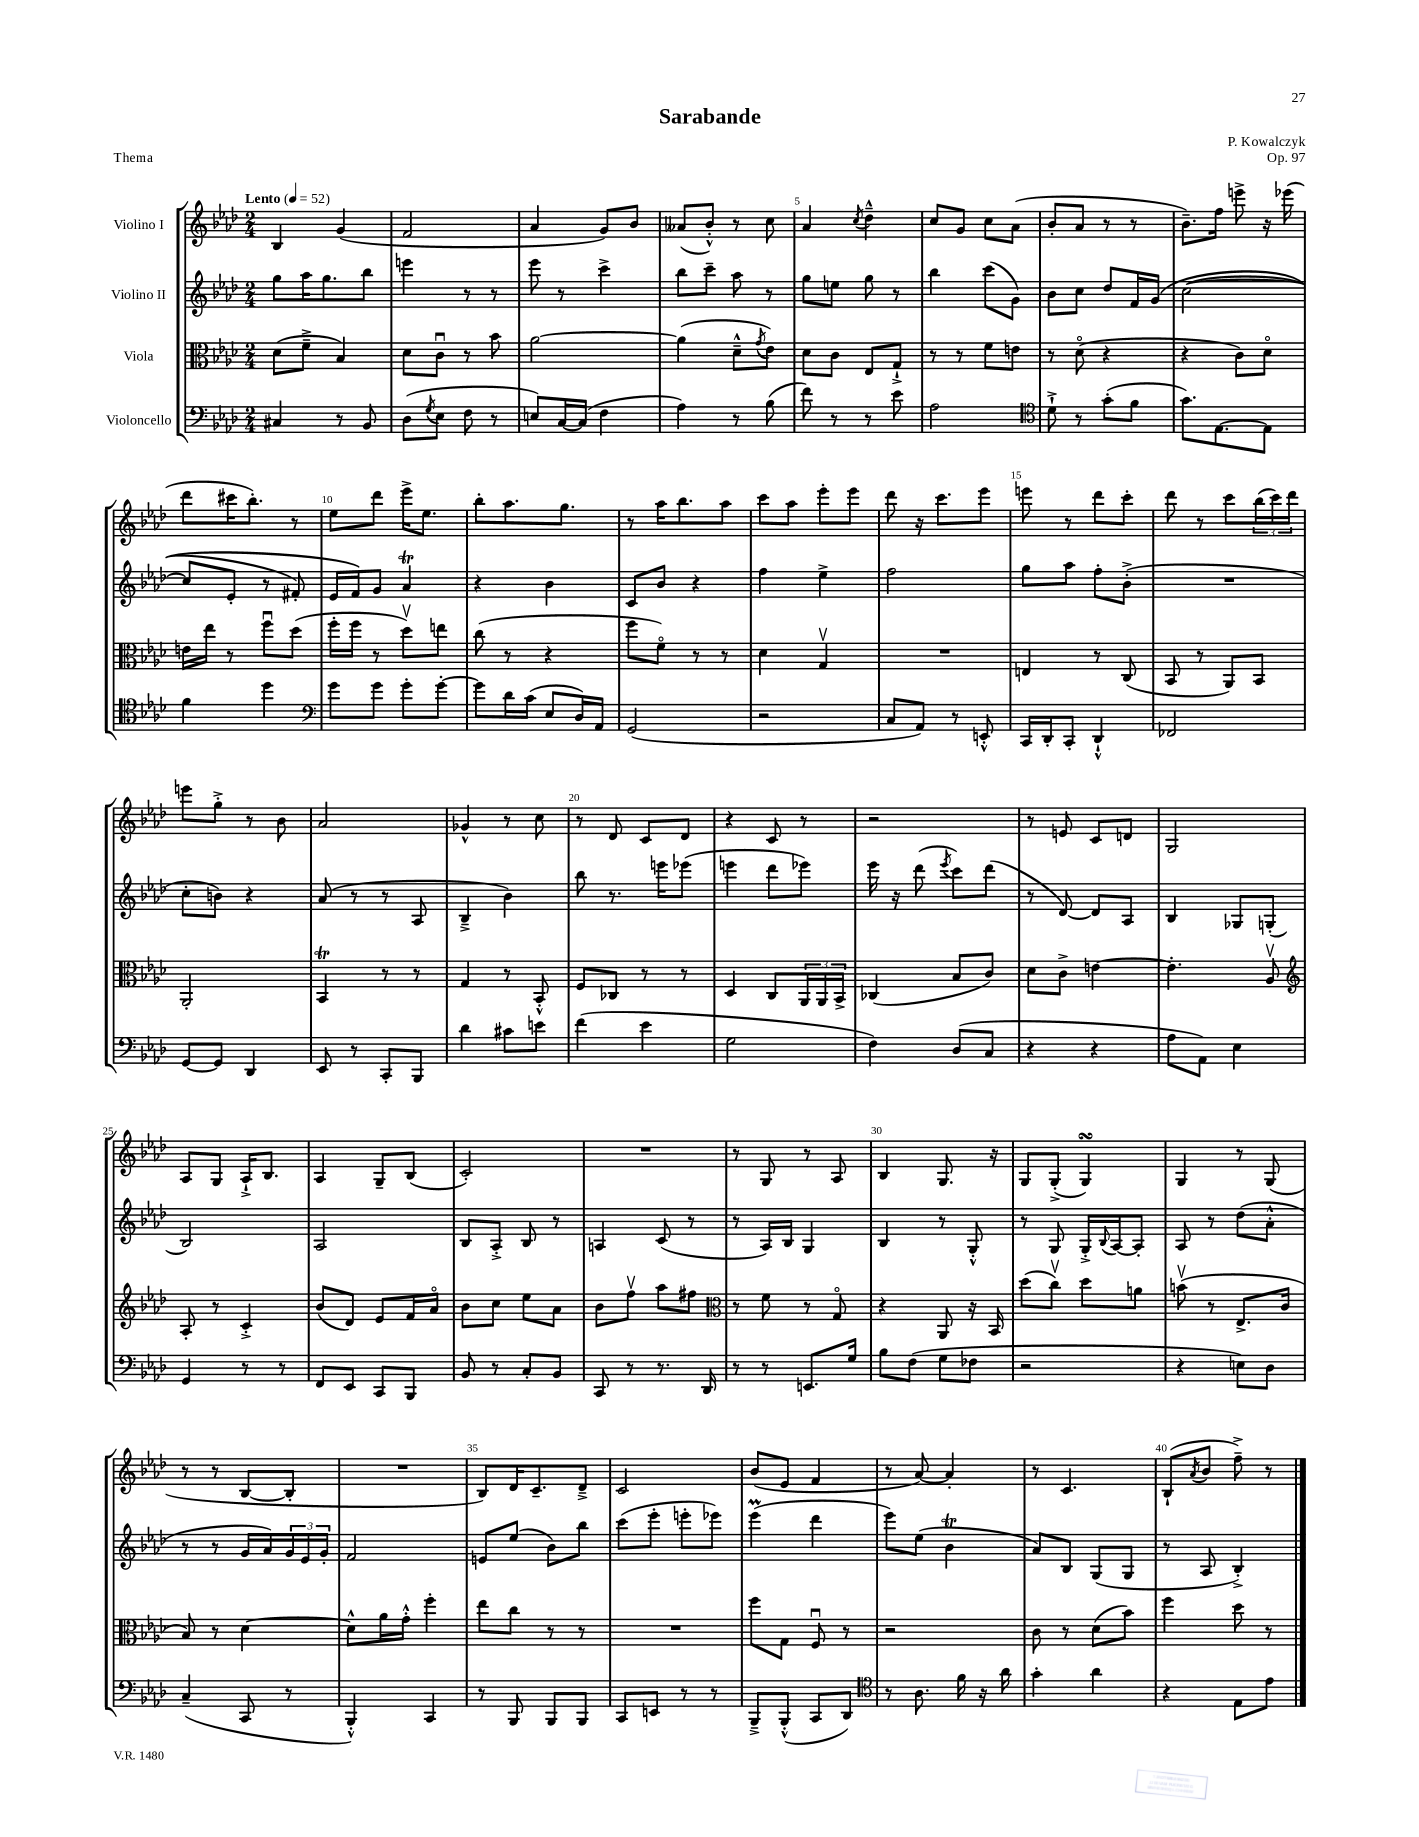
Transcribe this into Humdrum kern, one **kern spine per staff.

**kern	**kern	**kern	**kern
*staff4	*staff3	*staff2	*staff1
*clefF4	*clefC3	*clefG2	*clefG2
*k[b-e-a-d-]	*k[b-e-a-d-]	*k[b-e-a-d-]	*k[b-e-a-d-]
*M2/4	*M2/4	*M2/4	*M2/4
*MM52	*MM52	*MM52	*MM52
4C#	(8d-	8gg	4B-
.	8f~^	16aa-	.
.	.	8.gg	.
8r	4B-)	.	(4g
8BB-	.	8bb-	.
=	=	=	=
(8D-	8d-	4eee	2f
8qG	.	.	.
8E-	8cu	.	.
8F	8r	8r	.
8r	8b-	8r	.
=	=	=	=
8E)	[2a-	8eee-	4a-
[16C	.	8r	.
(16C]	.	.	.
4F	.	4ccc^	8g)
.	.	.	8b-
=	=	=	=
4A-)	(4a-]	8bb-	(8a--
.	.	8ccc~	8b-'^^)
8r	8d-~^^	8aa-	8r
.	8qg	.	.
(8B-	8e-)	8r	8cc
=	=	=	=
8f)	8d-	8gg	4a-
8r	8c	8ee	.
.	.	.	8qcc
8r	8E-	8gg	4dd-~^^
8e-	8G`^	8r	.
=	=	=	=
2A-	8r	4bb-	8cc
.	8r	.	8g
.	8f	(8ccc	8cc
.	8e	8g)	(8a-
=	=	=	=
*clefC4	*	*	*
8d-`^	8r	8b-	8b-'
8r	(8d-o	8cc	8a-
(8g'	4r	8dd-	8r
8f	.	16f	8r
.	.	&(16g	.
=	=	=	=
8.g)	4r	([2cc	8.b-~)
[8.E-	.	.	16ff
.	8c)	.	8eee^
8E-]	8d-o	.	16r
.	.	.	(16eee-
=	=	=	=
4f	16e	8cc]	8ddd-
.	16ee-	.	.
.	8r	8e-'	16ccc#
.	.	.	8.bb-')
4dd-	8ffu	8r	.
.	(8dd-	8f#')	8r
=	=	=	=
*clefF4	*	*	*
8g	16ff'	16e-	8ee-
.	16ff	16f&)	.
8g	8r	8g	8ddd-
8g'	8dd-v)	4a-	16eee-^
.	.	.	8.ee-
[8g'	8ee	.	.
=	=	=	=
8g]	(8cc	4r	8bb-'
16d-	8r	.	8.aa-
(16c	.	.	.
8E-	4r	4b-	.
.	.	.	8.gg
16D-)	.	.	.
16AA-	.	.	.
=	=	=	=
(2GG	8ff	8c	8r
.	8fo)	8b-	16aa-
.	.	.	8.bb-
.	8r	4r	.
.	8r	.	8aa-
=	=	=	=
2r	4d-	4ff	8ccc
.	.	.	8aa-
.	4Gv	4ee-^	8eee-'
.	.	.	8eee-
=	=	=	=
8C	2r	2ff	8ddd-
8AA-)	.	.	16r
.	.	.	8.ccc
8r	.	.	.
8EE'^^	.	.	8eee-
=	=	=	=
16CC	4E	8gg	8eee
16DD-'	.	.	.
8CC'	.	8aa-	8r
4DD-`^^	8r	8ff'	8ddd-
.	(8C	(8b-'^	8ccc'
=	=	=	=
2FF-	8BB-	2r	8ddd-
.	8r	.	8r
.	8AA-)	.	8ccc
.	8BB-	.	(24bb-
.	.	.	24ccc)
.	.	.	24ddd-
=	=	=	=
[8GG	2AA-'	8cc'	8eee
8GG]	.	8b)	8gg'^
4DD-	.	4r	8r
.	.	.	8b-
=	=	=	=
8EE-	4BB-	(8a-	2a-
8r	.	8r	.
8CC'	8r	8r	.
8BBB-	8r	8A-	.
=	=	=	=
4d-	4G	4B-~^	4g-^^
8c#	8r	4b-)	8r
8e	8BB-'^^	.	8cc
=	=	=	=
(4f	8F	8bb-	8r
.	8C-	8.r	8d-
4e-	8r	.	8c
.	.	16eee	.
.	8r	(8eee-	8d-
=	=	=	=
2G	4D-	4eee	4r
.	8C	8ddd-	8c
.	24AA-	8eee-)	8r
.	24AA-	.	.
.	24BB-^	.	.
=	=	=	=
4F)	(4C-	16eee-	2r
.	.	16r	.
.	.	(8ddd-	.
.	.	8qeee-	.
(8D-	8B-	8ccc)	.
8C	8c)	(8ddd-	.
=	=	=	=
4r	8d-	8r	8r
.	8c^	[8d-)	8e
4r	[4e	8d-]	8c
.	.	8A-	8d
=	=	=	=
8A-	4.e']	4B-	2G
8AA-)	.	.	.
4E-	.	8G-	.
.	8A-v	(8G'	.
=	=	=	=
*	*clefG2	*	*
4GG	8A-'	2B-)	8A-
.	8r	.	8G
8r	4c'^	.	16A-`^
.	.	.	8.B-
8r	.	.	.
=	=	=	=
8FF	(8b-	2A-	4A-
8EE-	8d-)	.	.
8CC	8e-	.	8G~
8BBB-	16f	.	(8B-
.	16a-o	.	.
=	=	=	=
8BB-	8b-	8B-	2c')
8r	8cc	8A-'^	.
8C'	8ee-	8B-	.
8BB-	8a-	8r	.
=	=	=	=
8CC	8b-	4A	2r
8r	8ffv	.	.
8.r	8aa-	(8c	.
.	8ff#	8r	.
16DD-	.	.	.
=	=	=	=
*	*clefC3	*	*
8r	8r	8r	8r
8r	8f	16A-)	8G
.	.	16B-	.
8.EE	8r	4G	8r
.	8Go	.	8A-
16G	.	.	.
=	=	=	=
8B-	4r	4B-	4B-
(8F	.	.	.
8G	8AA-	8r	8.G
8F-	16r	8G'^^	.
.	16BB-	.	16r
=	=	=	=
2r	(8dd-	8r	8G
.	8ccv)	8G	(8G'^
.	8dd-	16G'^	4G)
.	.	8qqB-	.
.	.	[16A-	.
.	8a	8A-']	.
=	=	=	=
4r	(8bv	8A-	4G
.	8r	8r	.
8E)	8.E-^	(8dd-	8r
8D-	.	8a-'^^	(8G
.	16c	.	.
=	=	=	=
(4C~	8B-)	8r	8r
.	8r	8r	8r
8CC	[4d-	16g	[8B-
.	.	16a-)	.
8r	.	24g	8B-']
.	.	24e-	.
.	.	24g'	.
=	=	=	=
4BBB-'^^)	8d-^^]	2f	2r
.	16a-	.	.
.	16g'^^	.	.
4CC	4ff'	.	.
=	=	=	=
8r	8ee-	8e	8B-)
8BBB-	8cc	(8ee-	16d-
.	.	.	8.c~
8BBB-	8r	8b-)	.
8BBB-	8r	8bb-	8d-~^
=	=	=	=
8CC	2r	(8ccc	2c
8EE	.	8eee-'	.
8r	.	8eee'	.
8r	.	8eee-)	.
=	=	=	=
8BBB-~^	8ff	(4eee-	(8b-
(8BBB-'^^	8G	.	8e-
8CC	8Fu	4ddd-	4f
8DD-)	8r	.	.
=	=	=	=
*clefC4	*	*	*
8r	2r	8eee-)	8r
8.A-	.	(8ee-	[8a-)
.	.	4b-	4a-']
16f	.	.	.
16r	.	.	.
16a-	.	.	.
=	=	=	=
4g'	8c	8a-)	8r
.	8r	8B-	4.c
4a-	(8d-	(8G	.
.	8b-)	8G	.
=	=	=	=
4r	4ff	8r	(8B-`
.	.	.	8qa-
.	.	8A-	8b-
8E-	8dd-	4B-'^)	8ff~^)
8e-	8r	.	8r
==	==	==	==
*-	*-	*-	*-
